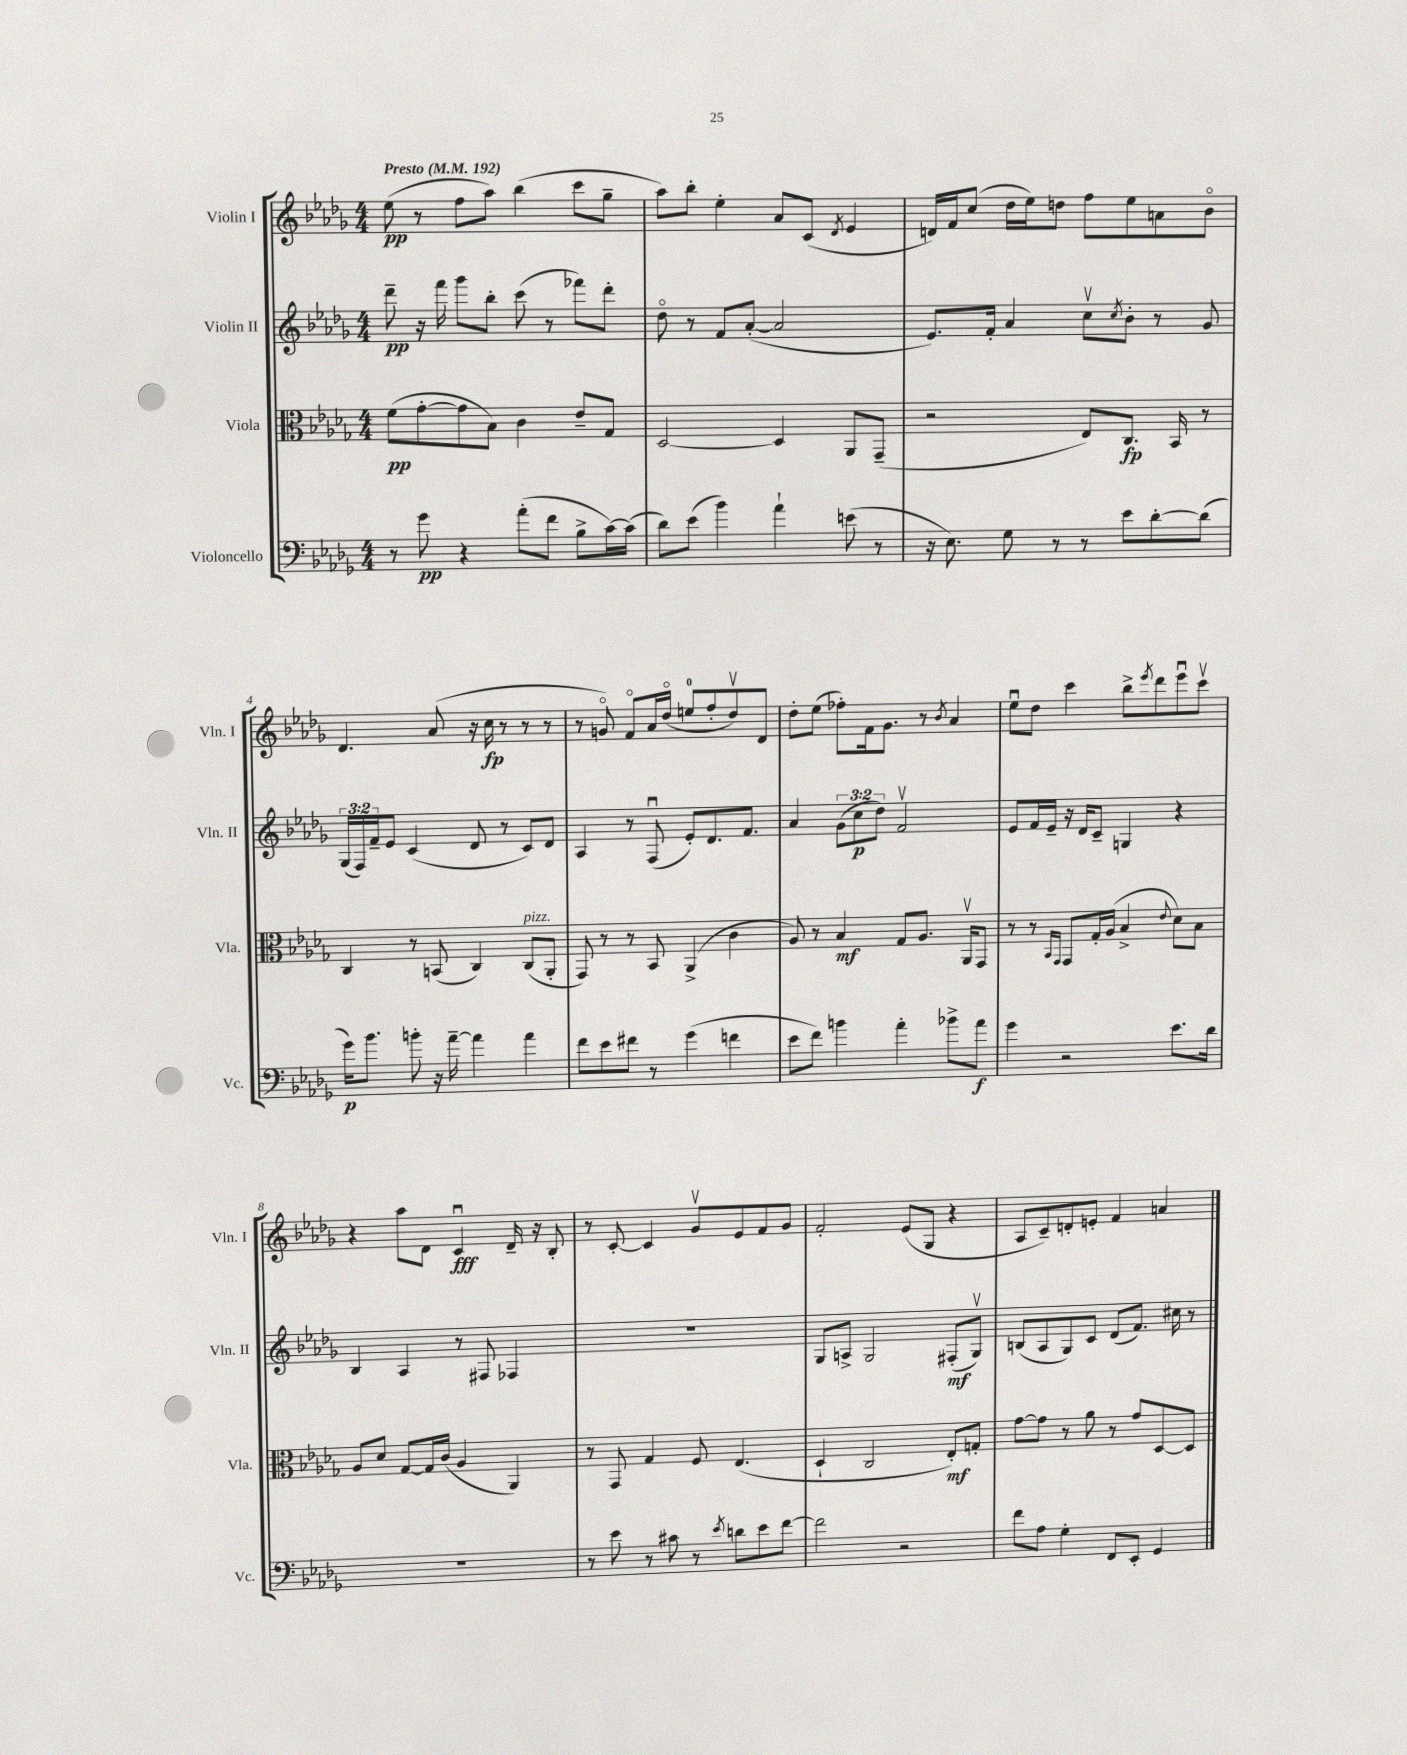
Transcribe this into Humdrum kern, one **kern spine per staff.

**kern	**dynam	**kern	**dynam	**kern	**dynam	**kern	**dynam
*part4	*part4	*part3	*part3	*part2	*part2	*part1	*part1
*staff4	*staff4	*staff3	*staff3	*staff2	*staff2	*staff1	*staff1
*I"Violoncello	*	*I"Viola	*	*I"Violin II	*	*I"Violin I	*
*I'Vc.	*	*I'Vla.	*	*I'Vln. II	*	*I'Vln. I	*
*clefF4	*	*clefC3	*	*clefG2	*	*clefG2	*
*k[b-e-a-d-g-]	*	*k[b-e-a-d-g-]	*	*k[b-e-a-d-g-]	*	*k[b-e-a-d-g-]	*
*M4/4	*	*M4/4	*	*M4/4	*	*M4/4	*
*MM192	*	*MM192	*	*MM192	*	*MM192	*
=1	=1	=1	=1	=1	=1	=1	=1
!	!	!	!	!	!	!LO:TX:a:B:t=Presto	!
8r	.	(8f\L	pp	8ddd-~\	pp	(8ee-\	pp
8g-\	pp	[8g-'\	.	16r	.	8r	.
.	.	.	.	16fff\	.	.	.
4r	.	8g-\]	.	8ggg-\L	.	8ff\L	.
.	.	8B-\J)	.	8bb-'\J	.	8aa-\J)	.
(8a-'\L	.	4c\	.	(8ccc\	.	(4bb-\	.
8f\J	.	.	.	8r	.	.	.
8B-^\L	.	8e-~/L	.	8fff-X\L)	.	8ccc\L	.
[16c\L)	.	8G-/J	.	8ddd-'\J	.	8gg-~\J	.
(16c\JJ]	.	.	.	.	.	.	.
=2	=2	=2	=2	=2	=2	=2	=2
8d-\L)	.	[2D-/	.	8dd-\	.	8aa-\L)	.
(8e-\J	.	.	.	8r	.	8bb-'\J	.
4b-\)	.	.	.	8f/L	.	4ee-'\	.
.	.	.	.	([8a-'/J	.	.	.
4a-`\	.	4D-/]	.	2a-/]	.	8a-/L	.
.	.	.	.	.	.	(8c/J	.
.	.	.	.	.	.	8qd-/	.
(8en\	.	8AA-/L	.	.	.	4e-/	.
8r	.	(8GG-~/J	.	.	.	.	.
=3	=3	=3	=3	=3	=3	=3	=3
16r	.	2r	.	8.e-/L)	.	16dn/LL)	.
8.E-\)	.	.	.	.	.	16f/J	.
.	.	.	.	.	.	(8cc/J	.
.	.	.	.	16f'/Jk	.	.	.
8G-\	.	.	.	4a-/	.	16dd-\LL	.
.	.	.	.	.	.	16ee-\J)	.
8r	.	.	.	.	.	8ddn\J	.
8r	.	8E-/L)	.	8ccv\L	.	8ff\L	.
.	.	.	.	8qcc/	.	.	.
8e-\L	.	8.C/J	fp	8b-'\J	.	8ee-\	.
[8d-'\	.	.	.	8r	.	8an\	.
.	.	16BB-/	.	.	.	.	.
(8d-\J]	.	8r	.	8g-/	.	8b-\J	.
!!LO:LB:g=z
=4	=4	=4	=4	=4	=4	=4	=4
16g-\KL)	p	4C/	.	(24G-/LL	.	4.d-/	.
.	.	.	.	24F/)	.	.	.
8.b-\J	.	.	.	.	.	.	.
.	.	.	.	24f~/J	.	.	.
.	.	.	.	8e-/J	.	.	.
8bn'\	.	8r	.	(4c/	.	.	.
16r	.	(8BBn/	.	.	.	(8a-/	.
[16a-~\	.	.	.	.	.	.	.
4a-\]	.	4C/)	.	8d-/	.	16r	.
.	.	.	.	.	.	16cc\	fp
.	.	.	.	8r	.	8r	.
!	!	!LO:TX:a:i:t=pizz.	!	!	!	!	!
4a-\	.	(8C/L	.	8c/L)	.	8r	.
.	.	8AA-'/J	.	8d-/J	.	8r	.
=5	=5	=5	=5	=5	=5	=5	=5
8f\L	.	8GG-/)	.	4A-/	.	8r	.
8e-\	.	8r	.	.	.	8gn/)	.
8f#X\J	.	8r	.	8r	.	8f/L	.
8r	.	8BB-/	.	(8Fu/	.	16a-/L	.
.	.	.	.	.	.	(16dd-/JJ	.
(4g-\	.	(4AA-^/	.	8e-'/L)	.	8een/L	.
.	.	.	.	8.d-/	.	8ff'/	.
4fn\	.	4c\	.	.	.	8dd-v/)	.
.	.	.	.	8.f/J	.	.	.
.	.	.	.	.	.	8d-/J	.
=6	=6	=6	=6	=6	=6	=6	=6
8e-\L	.	8A-/)	.	4a-/	.	8dd-'\L	.
8f\J)	.	8r	.	.	.	(8ee-\J	.
4bn\	.	4B-/	mf	(12g-\L	.	8ff-X'\L)	.
.	.	.	.	12cc\	p	.	.
.	.	.	.	.	.	16f\k	.
.	.	.	.	12dd-\J)	.	.	.
.	.	.	.	.	.	8.g-\J	.
4a-'\	.	8G-/L	.	2fv/	.	.	.
.	.	8.A-/J	.	.	.	8r	.
.	.	.	.	.	.	8qb-/	.
8b-X^\L	.	.	.	.	.	4a-/	.
.	.	16AA-v/KL	.	.	.	.	.
8a-\J	f	8GG-/J	.	.	.	.	.
=7	=7	=7	=7	=7	=7	=7	=7
4g-\	.	8r	.	8e-/L	.	8ee-u\L	.
.	.	8r	.	16f/L	.	8dd-\J	.
.	.	.	.	16e-~/JJ	.	.	.
.	.	16qqBB-/LL	.	.	.	.	.
.	.	16qqGG-/JJ	.	.	.	.	.
2r	.	8GG-/L	.	16r	.	4ccc\	.
.	.	.	.	16d-/KL	.	.	.
.	.	16G-'/L	.	8c~/J	.	.	.
.	.	(16A-/JJ	.	.	.	.	.
.	.	4B-^/	.	4Gn/	.	8bb-^\L	.
.	.	.	.	.	.	8qeee-/	.
.	.	.	.	.	.	8ddd-\	.
.	.	8qqe-/	.	.	.	.	.
8.e-\L	.	8d-\L)	.	4r	.	8eee-u\	.
.	.	8B-\J	.	.	.	8cccv\J	.
16d-\Jk	.	.	.	.	.	.	.
!!LO:LB:g=z
=8	=8	=8	=8	=8	=8	=8	=8
1r	.	8A-/L	.	4B-/	.	4r	.
.	.	8d-/J	.	.	.	.	.
.	.	[8G-/L	.	4A-/	.	8aa-\L	.
.	.	16G-/L]	.	.	.	8d-\J	.
.	.	(16c/JJ	.	.	.	.	.
.	.	4A-/	.	8r	.	4cu/	fff
.	.	.	.	8F#X/	.	.	.
.	.	4AA-/)	.	4F-X/	.	16d-~/	.
.	.	.	.	.	.	16r	.
.	.	.	.	.	.	8B-'/	.
=9	=9	=9	=9	=9	=9	=9	=9
8r	.	8r	.	1r	.	8r	.
8e-\	.	8GG-/	.	.	.	[8c'/	.
8r	.	4G-/	.	.	.	4c/]	.
8c#X\	.	.	.	.	.	.	.
8r	.	8F/	.	.	.	8g-v/L	.
8qe-/	.	.	.	.	.	.	.
8dn\L	.	(4.E-/	.	.	.	8e-/	.
8e-\	.	.	.	.	.	8f/	.
[8f\J	.	.	.	.	.	8g-/J	.
=10	=10	=10	=10	=10	=10	=10	=10
2f\]	.	4D-`/	.	8G-/L	.	2f'/	.
.	.	.	.	8An^/J	.	.	.
.	.	2C/	.	2G-/	.	.	.
2r	.	.	.	.	.	(8e-/L	.
.	.	.	.	.	.	8G-/J	.
.	.	8E-'/L)	mf	(8F#X'/L	mf	4r	.
.	.	8Gn'/J	.	8G-v/J)	.	.	.
=11	=11	=11	=11	=11	=11	=11	=11
8f\L	.	[8g-\L	.	(8Bn/L	.	8A-/L	.
8A-\J	.	8g-\J]	.	8A-/	.	8c~/)	.
4G-'\	.	8r	.	8G-/)	.	8dn'/	.
.	.	8a-\	.	8c/J	.	8en'/J	.
8FF/L	.	8r	.	(8d-/L	.	4f/	.
8EE-'/J	.	8g-/L	.	8.f/J)	.	.	.
4GG-/	.	[8D-/	.	.	.	4an/	.
.	.	.	.	16cc#X\	.	.	.
.	.	8D-/J]	.	8r	.	.	.
==	==	==	==	==	==	==	==
*-	*-	*-	*-	*-	*-	*-	*-
